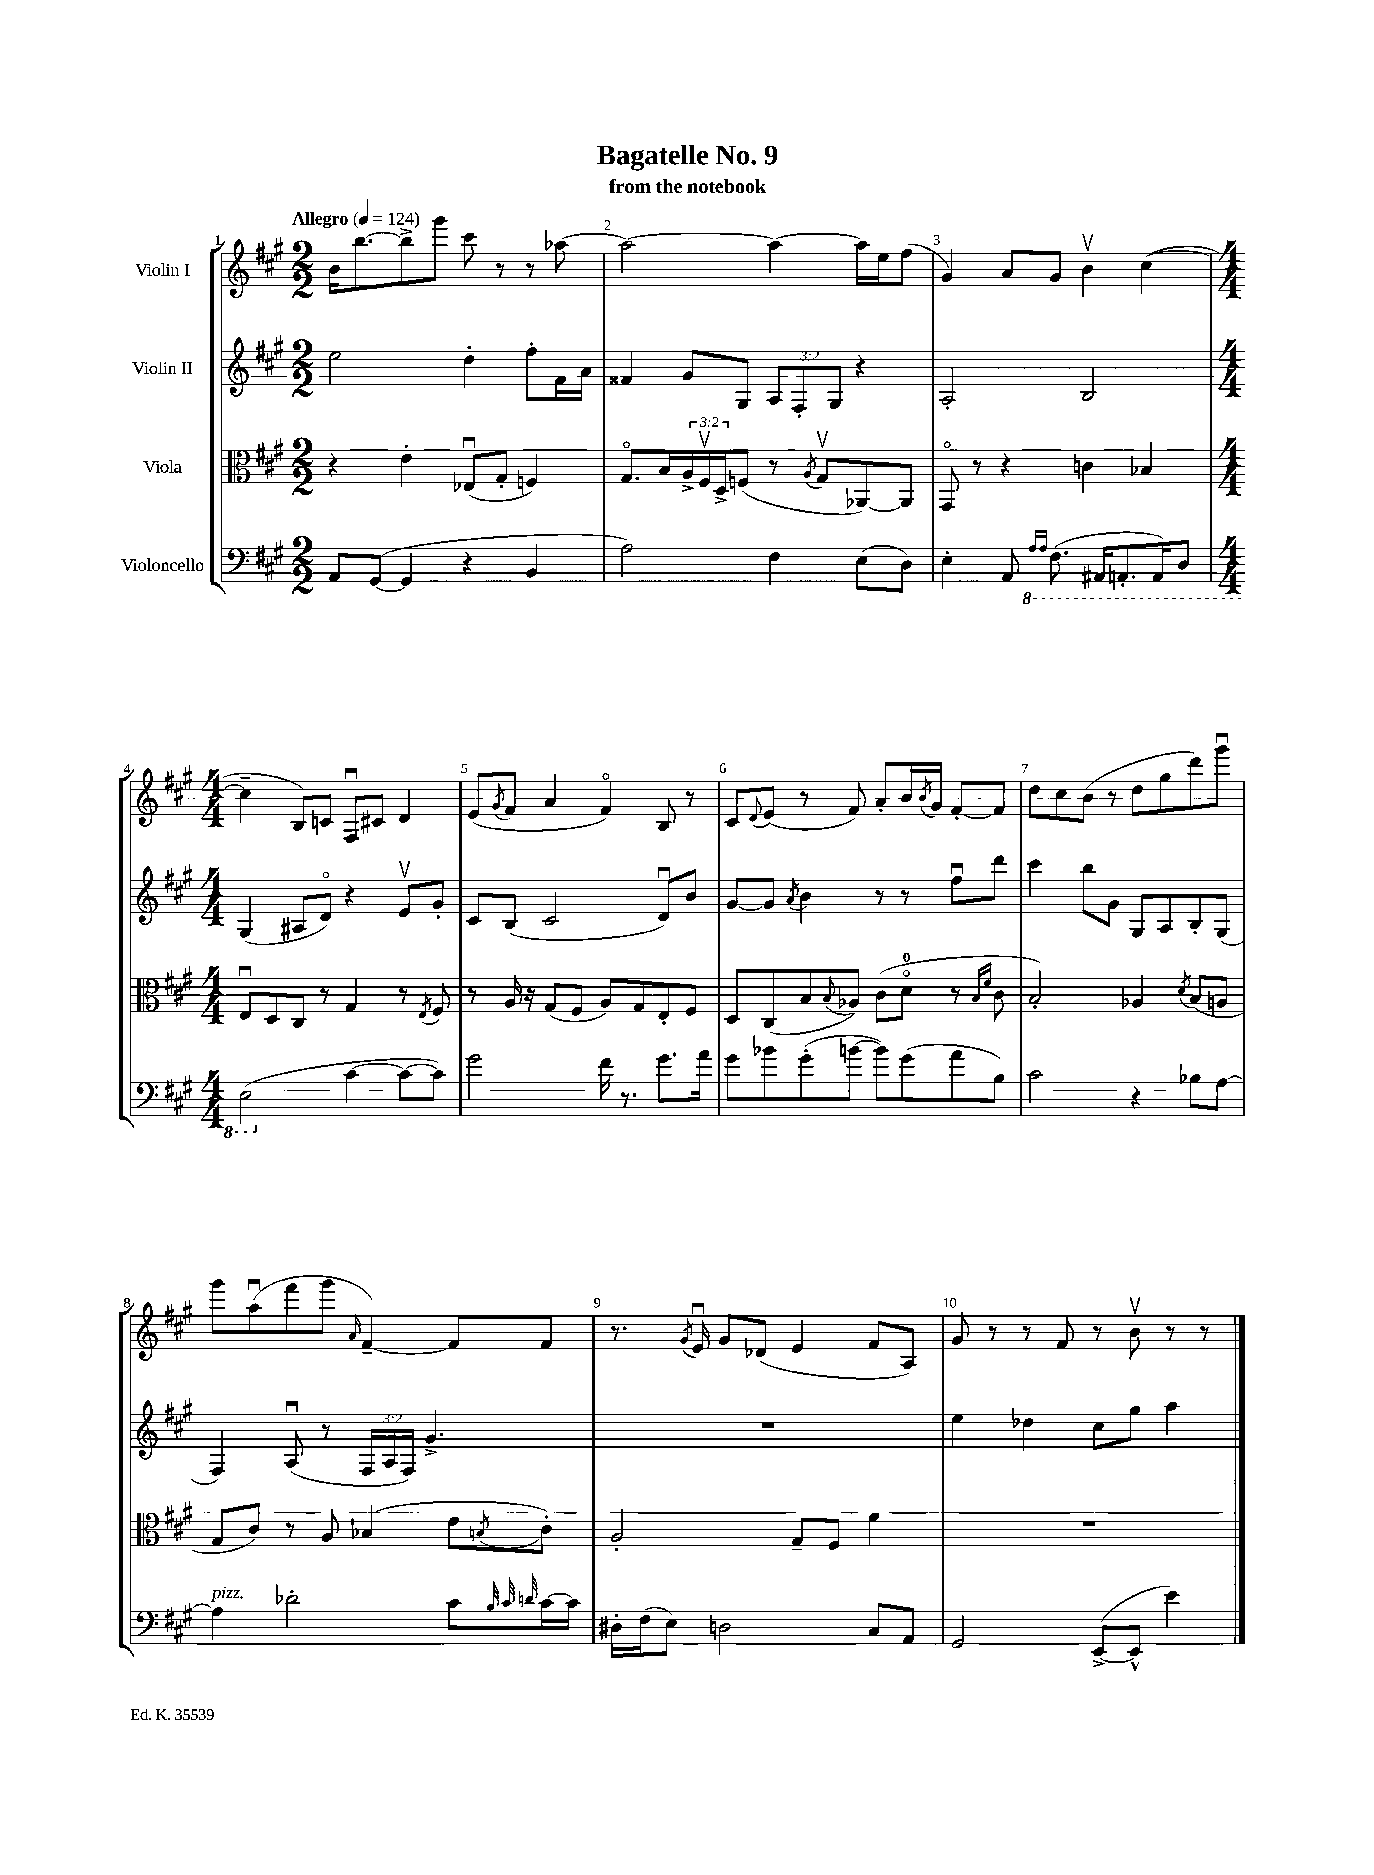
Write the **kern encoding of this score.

**kern	**kern	**kern	**kern
*staff4	*staff3	*staff2	*staff1
*clefF4	*clefC3	*clefG2	*clefG2
*k[f#c#g#]	*k[f#c#g#]	*k[f#c#g#]	*k[f#c#g#]
*M2/2	*M2/2	*M2/2	*M2/2
*MM124	*MM124	*MM124	*MM124
8AA	4r	2ee	16b
.	.	.	[8.bb
([8GG#	.	.	.
4GG#]	4e'	.	8bb^]
.	.	.	8ggg#
4r	(8E-u	4dd'	8ccc#
.	8G#'	.	8r
4BB	4F)	8ff#'	8r
.	.	16f#	[8aa-
.	.	16a	.
=	=	=	=
2A)	8.G#o	4f##	2aa-_
.	16B	.	.
.	24A^	8g#	.
.	24F#v	.	.
.	24D^	.	.
.	(8F	8G#	.
4F#	8r	12A	4aa-_
.	.	12F#'	.
.	8qA	.	.
.	8G#v	.	.
.	.	12G#	.
(8E	[8AA-)	4r	16aa-]
.	.	.	16ee
8D)	8AA-]	.	(8ff#
=	=	=	=
4E'	8GG#o	2A'	4g#)
.	8r	.	.
8AA	4r	.	8a
16qqAA	.	.	.
16qqAA	.	.	.
(8.FF#	.	.	8g#
.	4c	2B	4bv
16AAA#	.	.	.
8.AAA'	.	.	.
.	4B-	.	([4cc#
16AAA)	.	.	.
8DD	.	.	.
=	=	=	=
*M4/4	*M4/4	*M4/4	*M4/4
(2EE	8Eu	(4G#	4cc#~]
.	8D	.	.
.	8C#	8A#	8B)
.	8r	8do)	8c
[4c#	4G#	4r	8F#u
.	.	.	8c#
8c#_	8r	8ev	4d
.	8qE	.	.
8c#])	8F#	8g#'	.
=	=	=	=
2g#	8r	8c#	(8e
.	.	.	8qg#
.	16A	(8B	8f#
.	16r	.	.
.	(8G#	2c#	4a
.	8F#	.	.
16f#	8A)	.	4f#o)
8.r	.	.	.
.	8G#	.	.
8.g#	8E'	8du)	8B
.	8F#	8b	8r
16a	.	.	.
=	=	=	=
8g#	8D	[8g#	8c#
.	.	.	8qqd
8b-	(8C#	8g#]	(8e
.	.	8qa	.
(8g#'	8B	4b	8r
.	8qqB	.	.
[8b	8A-)	.	8f#)
8b])	(8c#	8r	8a'
(8g#	8do	8r	16b
.	.	.	8qb
.	.	.	16g#
8a	8r	8ff#u	[8f#'
.	16qqB	.	.
.	16qqf#	.	.
8B)	8c#	8ddd	8f#]
=	=	=	=
2c#	2B')	4ccc#	8dd
.	.	.	8cc#
.	.	8bb	(8b
.	.	8g#	8r
4r	4A-	8G#	8dd
.	.	8A	8gg#
.	8qd	.	.
8B-	(8B	8B'	8ddd)
[8A	8A	(8G#	8ggg#u
=	=	=	=
4A]	8G#	4F#)	8ggg#
.	8c#)	.	(8aau
2d-'	8r	(8Au	8fff#
.	8A	8r	8ggg#
.	.	.	16qqa
.	(4B-	24F#	[4f#~)
.	.	24A	.
.	.	24F#)	.
.	.	4.g#^	.
8c#	8e	.	8f#]
32qqB	.	.	.
32qqc#	.	.	.
32qqd	8qB	.	.
[16c#	8c#')	.	8f#
16c#]	.	.	.
=	=	=	=
16D#'	2A'	1r	8.r
(16F#	.	.	.
8E)	.	.	.
.	.	.	8qg#
.	.	.	16eu
2D	.	.	8g#
.	.	.	(8d-
.	8G#~	.	4e
.	8F#	.	.
8C#	4f#	.	8f#
8AA	.	.	8A)
=	=	=	=
2GG#	1r	4ee	8g#
.	.	.	8r
.	.	4dd-	8r
.	.	.	8f#
([8EE^	.	8cc#	8r
8EE^^]	.	8gg#	8bv
4e)	.	4aa	8r
.	.	.	8r
==	==	==	==
*-	*-	*-	*-
